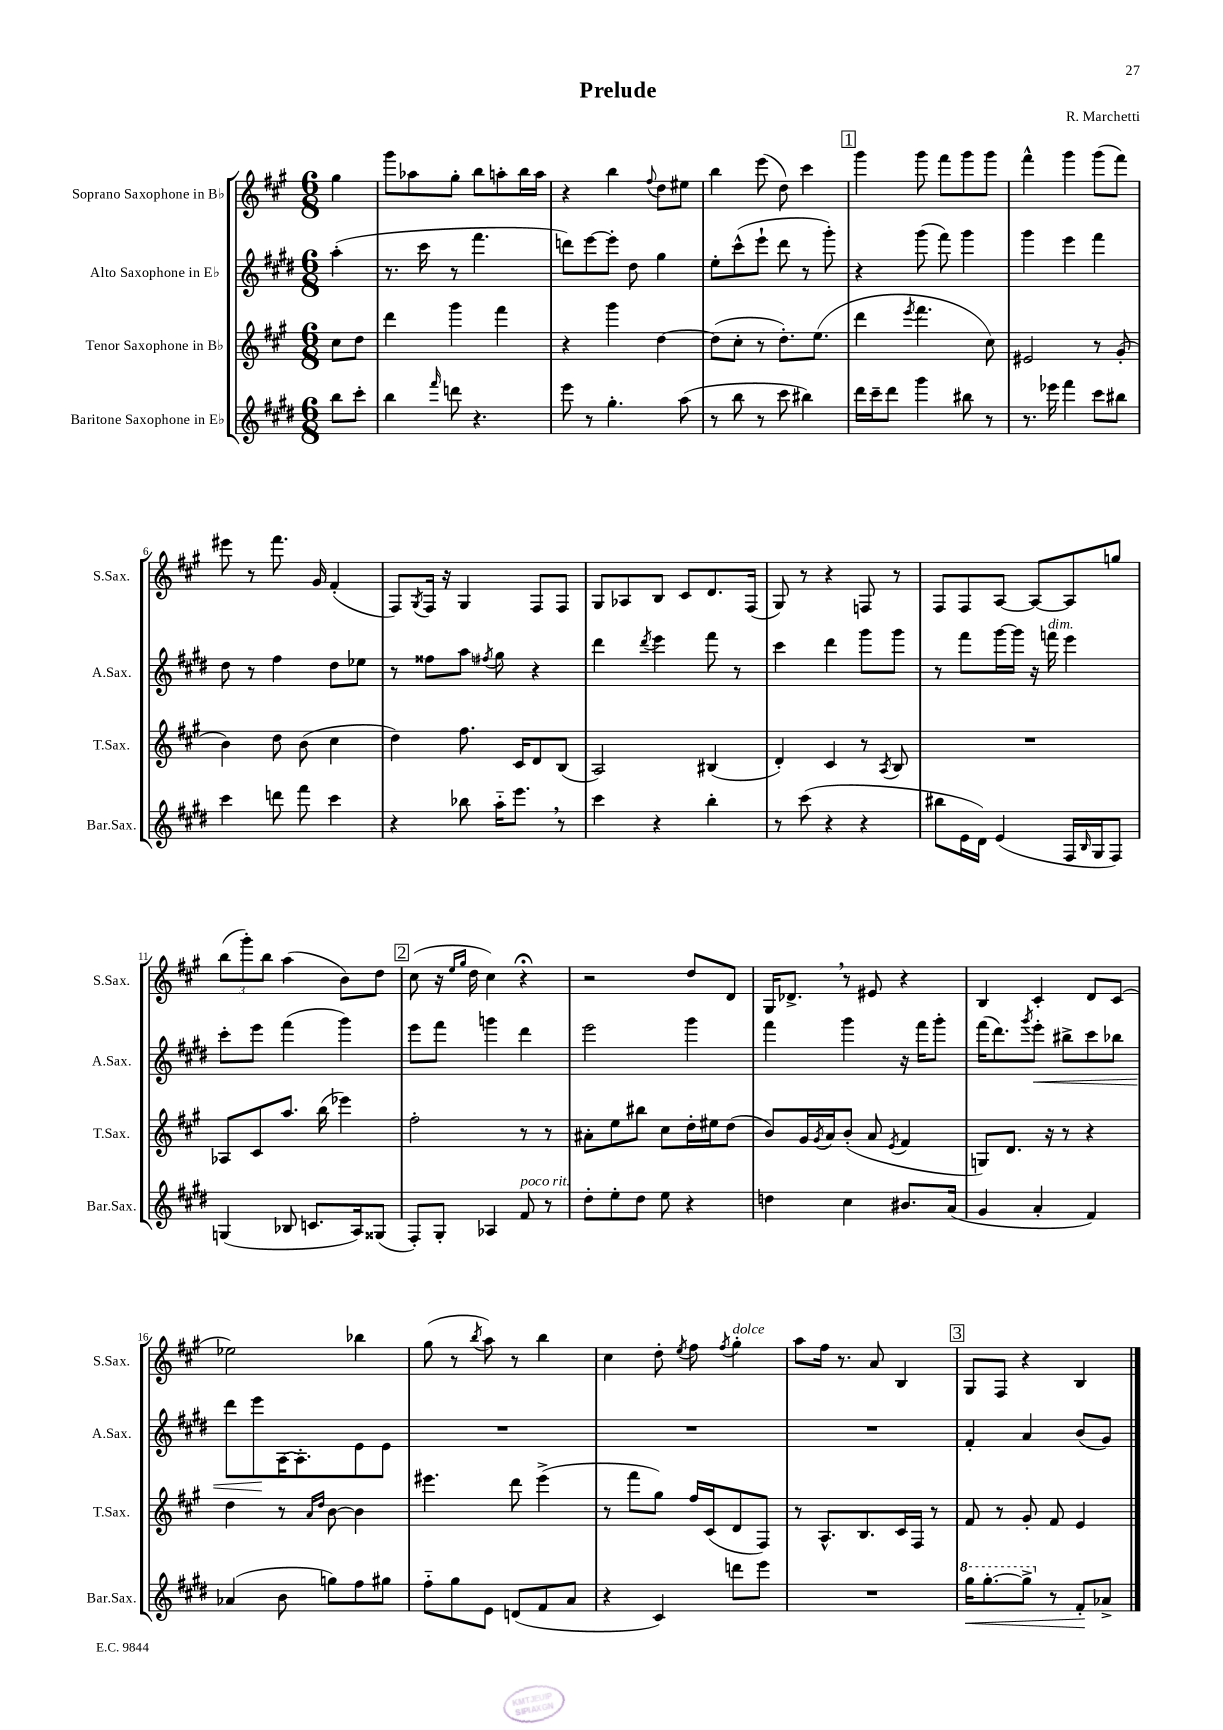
\header { title = "Prelude" composer = "R. Marchetti" }
<<
\new StaffGroup <<
\new Staff = "s0" \with { instrumentName = "Soprano Saxophone in Bb" shortInstrumentName = "S.Sax." } {
    \clef treble \key a \major \numericTimeSignature \time 6/8 \partial 4
    gis''4 |
    gis'''8 aes''8 gis''8-. b''8 a''8-. b''16 a''16 |
    r4 b''4 \appoggiatura { fis''8 } d''8 eis''8 |
    b''4 e'''8( d''8) cis'''4 |
    \mark \markup { \box "1" } gis'''4 gis'''8 fis'''8 gis'''8 gis'''8 |
    fis'''4-^ gis'''4 gis'''8( fis'''8) |
    eis'''8 r8 fis'''8. gis'16 fis'4-.( |
    fis8) \acciaccatura { gis8 } fis16 r16 gis4 fis8 fis8 |
    gis8 aes8 b8 cis'8 d'8. fis16( |
    gis8) r8 r4 f8 r8 |
    fis8 fis8 a8~ a8~ a8 g''8 |
    \tuplet 3/2 { b''8( gis'''8-.) b''8 } a''4( b'8) d''8 |
    \mark \markup { \box "2" } cis''8( r16 \grace { e''16 gis''16 } d''16 cis''4) r4\fermata |
    r2 d''8 d'8 |
    gis16 des'8.-> \breathe r8 eis'8 r4 |
    b4 cis'4-. d'8 cis'8( |
    ees''2) bes''4 |
    gis''8( r8 \acciaccatura { b''8 } a''8) r8 b''4 |
    cis''4 d''8-. \acciaccatura { e''8 } fis''8 \acciaccatura { fis''8 } gis''4-.^\markup { \italic "dolce" } |
    a''8 fis''16 r8. a'8 b4 |
    \mark \markup { \box "3" } gis8 fis8 r4 b4 \bar "|." |
}
\new Staff = "s1" \with { instrumentName = "Alto Saxophone in Eb" shortInstrumentName = "A.Sax." } {
    \clef treble \key e \major \numericTimeSignature \time 6/8 \partial 4
    a''4-.( |
    r8. cis'''16 r8 fis'''4. |
    d'''8) e'''8~ e'''8-. dis''8 gis''4 |
    e''8-. cis'''8-^( e'''8-! dis'''8 r8 gis'''8-.) |
    \mark \markup { \box "1" } r4 gis'''8( fis'''8) gis'''4 |
    gis'''4 e'''4 fis'''4 |
    dis''8 r8 fis''4 dis''8 ees''8 |
    r8 fisis''8 a''8 \acciaccatura { fis''8 } gis''8 r4 |
    dis'''4 \acciaccatura { dis'''8 } e'''4 fis'''8 r8 |
    cis'''4 dis'''4 gis'''8 gis'''8 |
    r8 fis'''8 gis'''16~ gis'''16 r16 f'''16^\markup { \italic "dim." } e'''4 |
    cis'''8-. e'''8 fis'''4( gis'''4) |
    \mark \markup { \box "2" } e'''8 fis'''8 g'''4 dis'''4 |
    e'''2 gis'''4 |
    fis'''4 gis'''4 r16 fis'''16 gis'''8-. |
    fis'''16( dis'''8.) \acciaccatura { gis'''8 } e'''8-.\< bis''8-> cis'''8 bes''8 |
    dis'''8 e'''8\! a16~ a8.-. e'8 e'8 |
    R2. |
    R2. |
    R2. |
    \mark \markup { \box "3" } fis'4-. a'4 b'8( gis'8) \bar "|." |
}
\new Staff = "s2" \with { instrumentName = "Tenor Saxophone in Bb" shortInstrumentName = "T.Sax." } {
    \clef treble \key a \major \numericTimeSignature \time 6/8 \partial 4
    cis''8 d''8 |
    d'''4 gis'''4 fis'''4 |
    r4 gis'''4 d''4~ |
    d''8( cis''8-. r8 d''8.-.) e''8.( |
    \mark \markup { \box "1" } d'''4 \acciaccatura { e'''8 } fis'''4. cis''8) |
    eis'2 r8 gis'8-.( |
    b'4) d''8 b'8( cis''4 |
    d''4) fis''8. cis'16 d'8 b8( |
    a2) bis4( |
    d'4-.) cis'4 r8 \acciaccatura { a8 } b8 |
    R2. |
    aes8 cis'8 a''8. b''16( ees'''4) |
    \mark \markup { \box "2" } fis''2-. r8 r8 |
    ais'8-. e''8 bis''8 cis''8 d''16-. eis''16 d''8( |
    b'8) gis'16 \acciaccatura { gis'8 } a'16 b'8-.( a'8 \acciaccatura { e'8 } fis'4 |
    g8) d'8. r16 r8 r4 |
    d''4 r8 \grace { a'16 d''16 } b'8~ b'4 |
    eis'''4. d'''8 eis'''4->( |
    r8 fis'''8 gis''8) fis''16 cis'16( d'8 fis8) |
    r8 a8.-^ b8. cis'16 fis16 r8 |
    \mark \markup { \box "3" } fis'8 r8 gis'8-. fis'8 e'4 \bar "|." |
}
\new Staff = "s3" \with { instrumentName = "Baritone Saxophone in Eb" shortInstrumentName = "Bar.Sax." } {
    \clef treble \key e \major \numericTimeSignature \time 6/8 \partial 4
    b''8 cis'''8-. |
    b''4 \grace { fis'''16 } d'''8 r4. |
    e'''8 r8 gis''4.-. a''8( |
    r8 b''8 r8 cis'''8 bis''4) |
    \mark \markup { \box "1" } dis'''16 cis'''16-- dis'''8 gis'''4 bis''8 r8 |
    r8. ees'''16 fis'''4 cis'''8 bis''8 |
    cis'''4 d'''8 fis'''8 cis'''4 |
    r4 bes''8 a''16-_ e'''8. \breathe r8 |
    cis'''4 r4 b''4-. |
    r8 cis'''8( r4 r4 |
    bis''8 e'16 dis'16) e'4( fis16 \grace { b16 } gis16 fis8) |
    g4( bes8 c'8. a16) gisis8( |
    \mark \markup { \box "2" } fis8-.) gis8-. aes4 fis'8^\markup { \italic "poco rit." } r8 |
    dis''8-. e''8-. dis''8 e''8 r4 |
    d''4 cis''4 bis'8. a'16( |
    gis'4 a'4-. fis'4) |
    aes'4( b'8 g''8) fis''8 gis''8 |
    fis''8-_ gis''8 e'8 d'8( fis'8 a'8 |
    r4 cis'4) d'''8 e'''8 |
    R2. |
    \mark \markup { \box "3" } \ottava #1 gis'''16\< gis'''8.~-. gis'''8-> \ottava #0 r8 fis'8-.\! aes'8-> \bar "|." |
}
>>
>>
